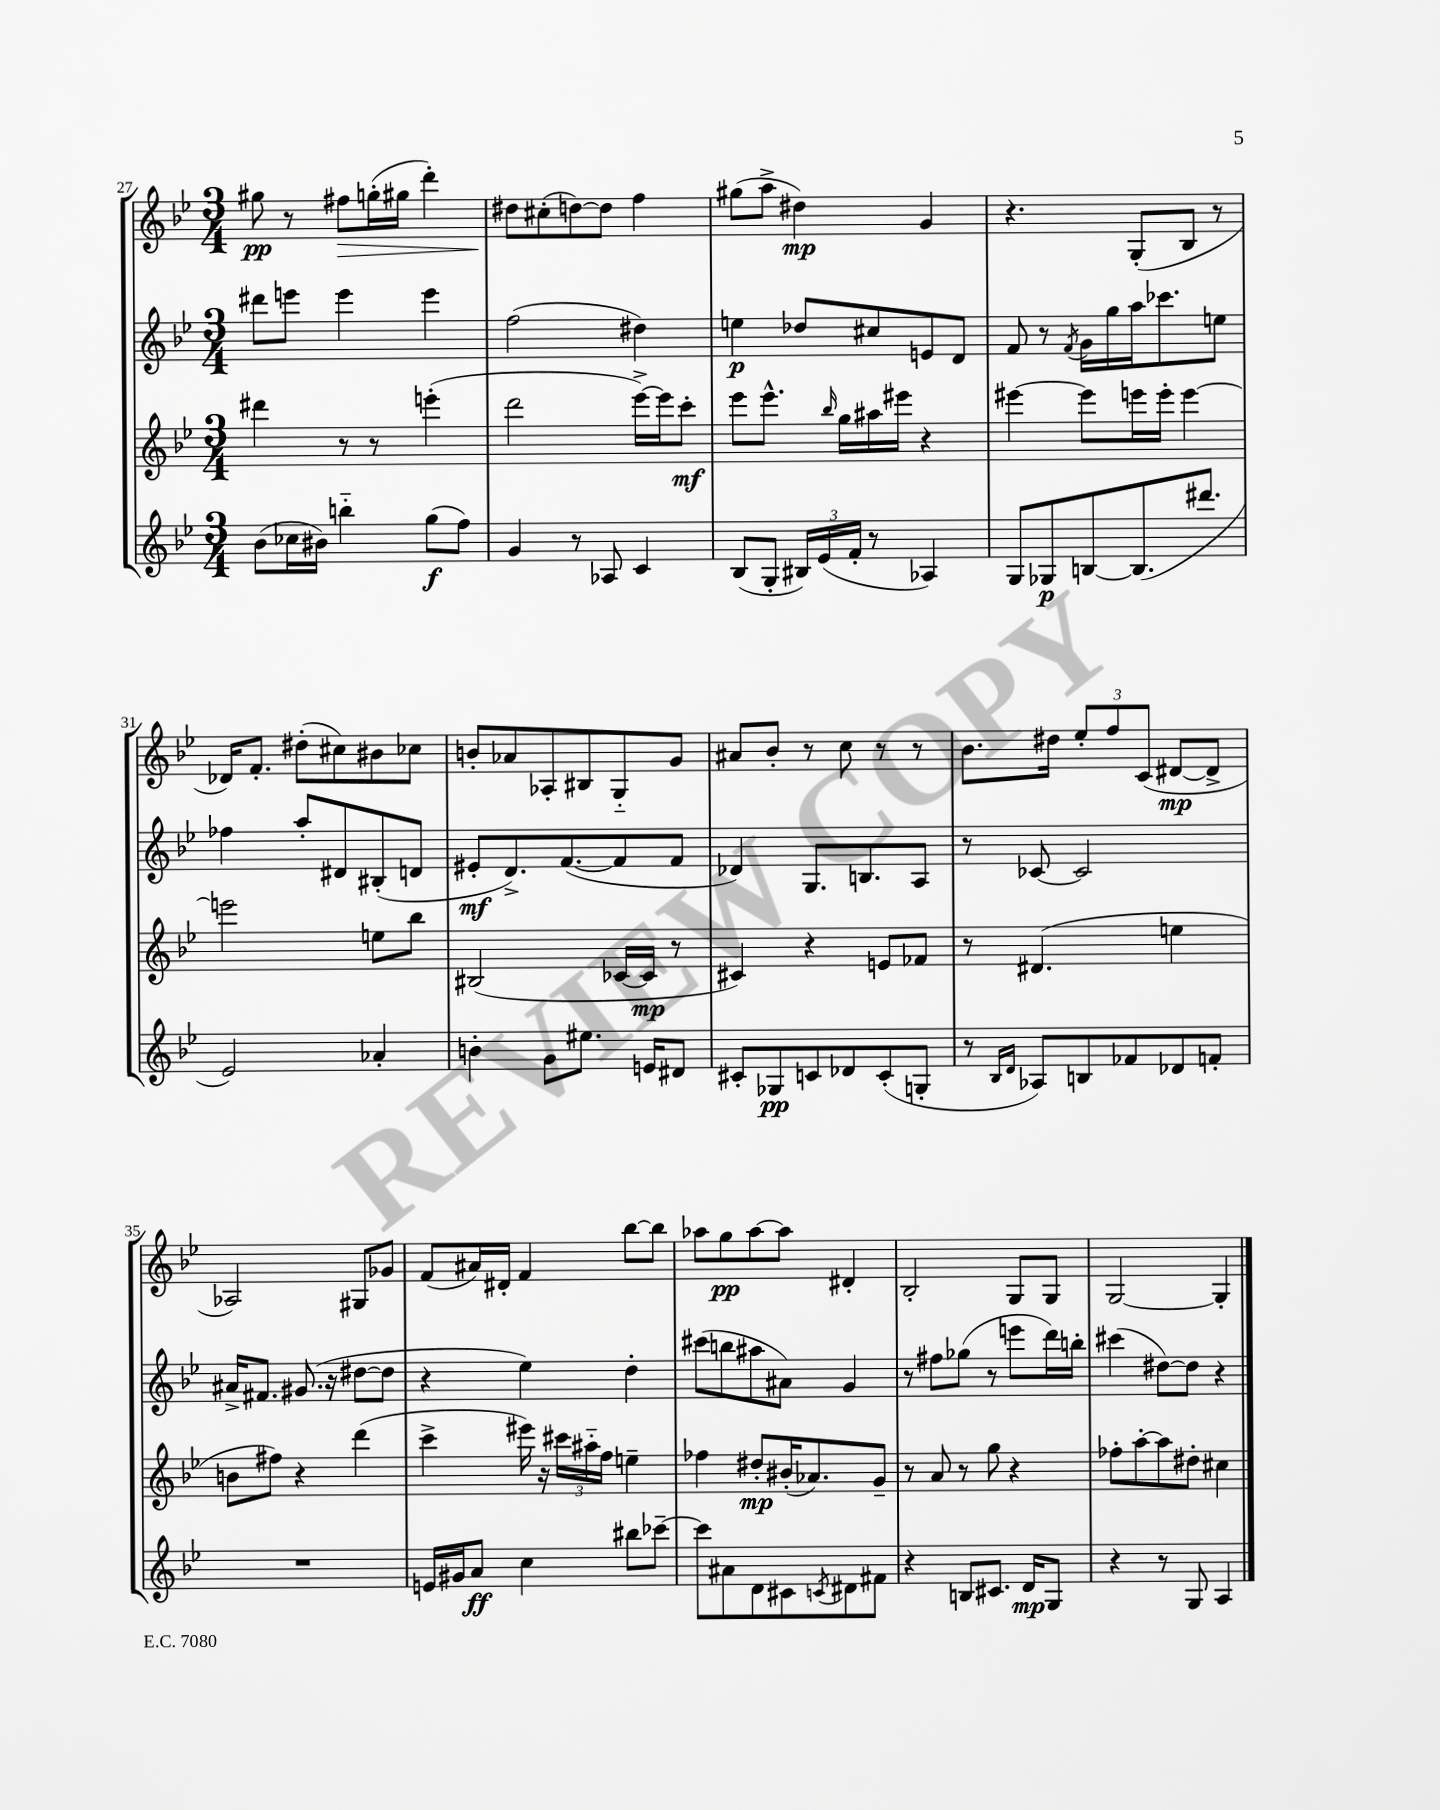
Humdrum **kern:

**kern	**kern	**kern	**kern
*staff4	*staff3	*staff2	*staff1
*clefG2	*clefG2	*clefG2	*clefG2
*k[b-e-]	*k[b-e-]	*k[b-e-]	*k[b-e-]
*M3/4	*M3/4	*M3/4	*M3/4
(8b-\L	4ddd#\	8ddd#\L	8gg#\
16cc-\L	.	8eee\J	8r
16b#\JJ)	.	.	.
4bb'~\	8r	4eee\	8ff#\L
.	8r	.	(16gg'\L
.	.	.	16gg#\JJ
(8gg\L	(4eee'\	4eee\	4ddd'\)
8ff\J)	.	.	.
=	=	=	=
4g/	2ddd\	(2ff\	8dd#\L
.	.	.	(8cc#'\
8r	.	.	[8dd\)
8A-/	.	.	8dd\]J
4c/	[16eee-^\LL)	4dd#\)	4ff\
.	16eee-\]J	.	.
.	8ccc'\J	.	.
=	=	=	=
(8B-/L	8eee-\L	4ee\	(8gg#\L
8G'/J	8.eee-^^\J	.	8aa^\J
24B#/LL)	.	8dd-/L	4dd#\)
(24e-/	.	.	.
.	16qqbb-/	.	.
.	16gg\LL	.	.
24f'/JJ	.	.	.
8r	16aa#\	8cc#/	.
.	16eee#\JJ	.	.
4A-/)	4r	8e/	4g/
.	.	8d/J	.
=	=	=	=
8G/L	[4eee#\	8f/	4.r
8G-/	.	8r	.
.	.	8qf/	.
[8B/	8eee#\]L	16g\LL	.
.	.	16gg\	.
(8.B/]	16eee\L	16aa\J	(8G'/L
.	16eee'\JJ	8.ccc-\	.
.	[4eee\	.	8B-/J
8.ddd#/J	.	.	.
.	.	8ee\J	8r
=	=	=	=
2e-/)	2eee\]	4ff-\	16d-/LK)
.	.	.	8.f'/J
.	.	8aa'/L	(8dd#'\L
.	.	8d#/	8cc#\)
4a-'/	8ee\L	(8B#'/	8b#\
.	8bb-\J	8d/J	8cc-\J
=	=	=	=
4b'\	(2B#/	8e#'/L	8b'/L
.	.	8.d^/)	8a-/
8g\L	.	.	8A-'/
.	.	([8.f/	.
8.ee#\J	.	.	8B#/
.	[16c-/LL	8f/]	8G'~/
16e/LK	16c-/]JJ	.	.
8d#/J	8r	8f/J	8g/J
=	=	=	=
8c#'/L	4c#/)	4d-/)	8a#/L
8G-/	.	.	8b-'/J
8c/	4r	8.G/L	8r
8d-/	.	.	8cc\
.	.	8.B/	.
(8c'/	8e/L	.	8r
8G'/J	8f-/J	8A/J	8r
=	=	=	=
8r	8r	8r	8.b-\L
16qqB-/LL	.	.	.
16qqd/JJ	.	.	.
8A-/L)	(4.d#/	[8c-/	.
.	.	.	16dd#\Jk
8B/	.	2c-/]	12ee-'/L
.	.	.	12ff/
8f-/	.	.	.
.	.	.	(12c/J
8d-/	4ee\	.	[8d#/L
8f'/J	.	.	8d#^/]J
=	=	=	=
2.r	8b\L	16a#^/LK	2A-/)
.	.	8.f#/J	.
.	8ff#\J)	.	.
.	4r	(8.g#/	.
.	.	16r	.
.	(4ddd\	[8dd#\L	8G#/L
.	.	8dd#\]J	8g-/J
=	=	=	=
16e/LL	4ccc^\	4r	(8f/L
16g#/J	.	.	.
8a/J	.	.	16a#/L)
.	.	.	16d#'/JJ
4cc\	16eee#\)	4ee-\)	4f/
.	16r	.	.
.	24ccc#\LL	.	.
.	24aa#'~\	.	.
.	24ff\JJ	.	.
8bb#\L	4ee~\	4dd'\	[8bb-\L
[8ccc-~\J	.	.	8bb-\]J
=	=	=	=
8ccc-\]L	4ff-\	(8ccc#\L	8aa-\L
8a#\	.	8bb\	8gg\
8d\	8dd#'/L	8aa#\	[8aa-\
8c#\	(16b#'/K	8a#\J)	8aa-\]J
.	8.a-/)	.	.
8qc/	.	.	.
8d#\	.	4g/	4d#'/
8f#\J	8g~/J	.	.
=	=	=	=
4r	8r	8r	2B-'/
.	8a/	8ff#\L	.
8B/L	8r	(8gg-\J	.
8.c#/J	8gg\	8r	.
.	4r	8eee\L	8G/L
16d/LK	.	.	.
8G/J	.	16ddd\L)	8G/J
.	.	16bb'\JJ	.
=	=	=	=
4r	8ff-'\L	(4ccc#\	[2G/
.	[8aa'\	.	.
8r	8aa\]	[8dd#\L)	.
8G/	8dd#'\J	8dd#\]J	.
4A/	4cc#\	4r	4G'/]
==	==	==	==
*-	*-	*-	*-
